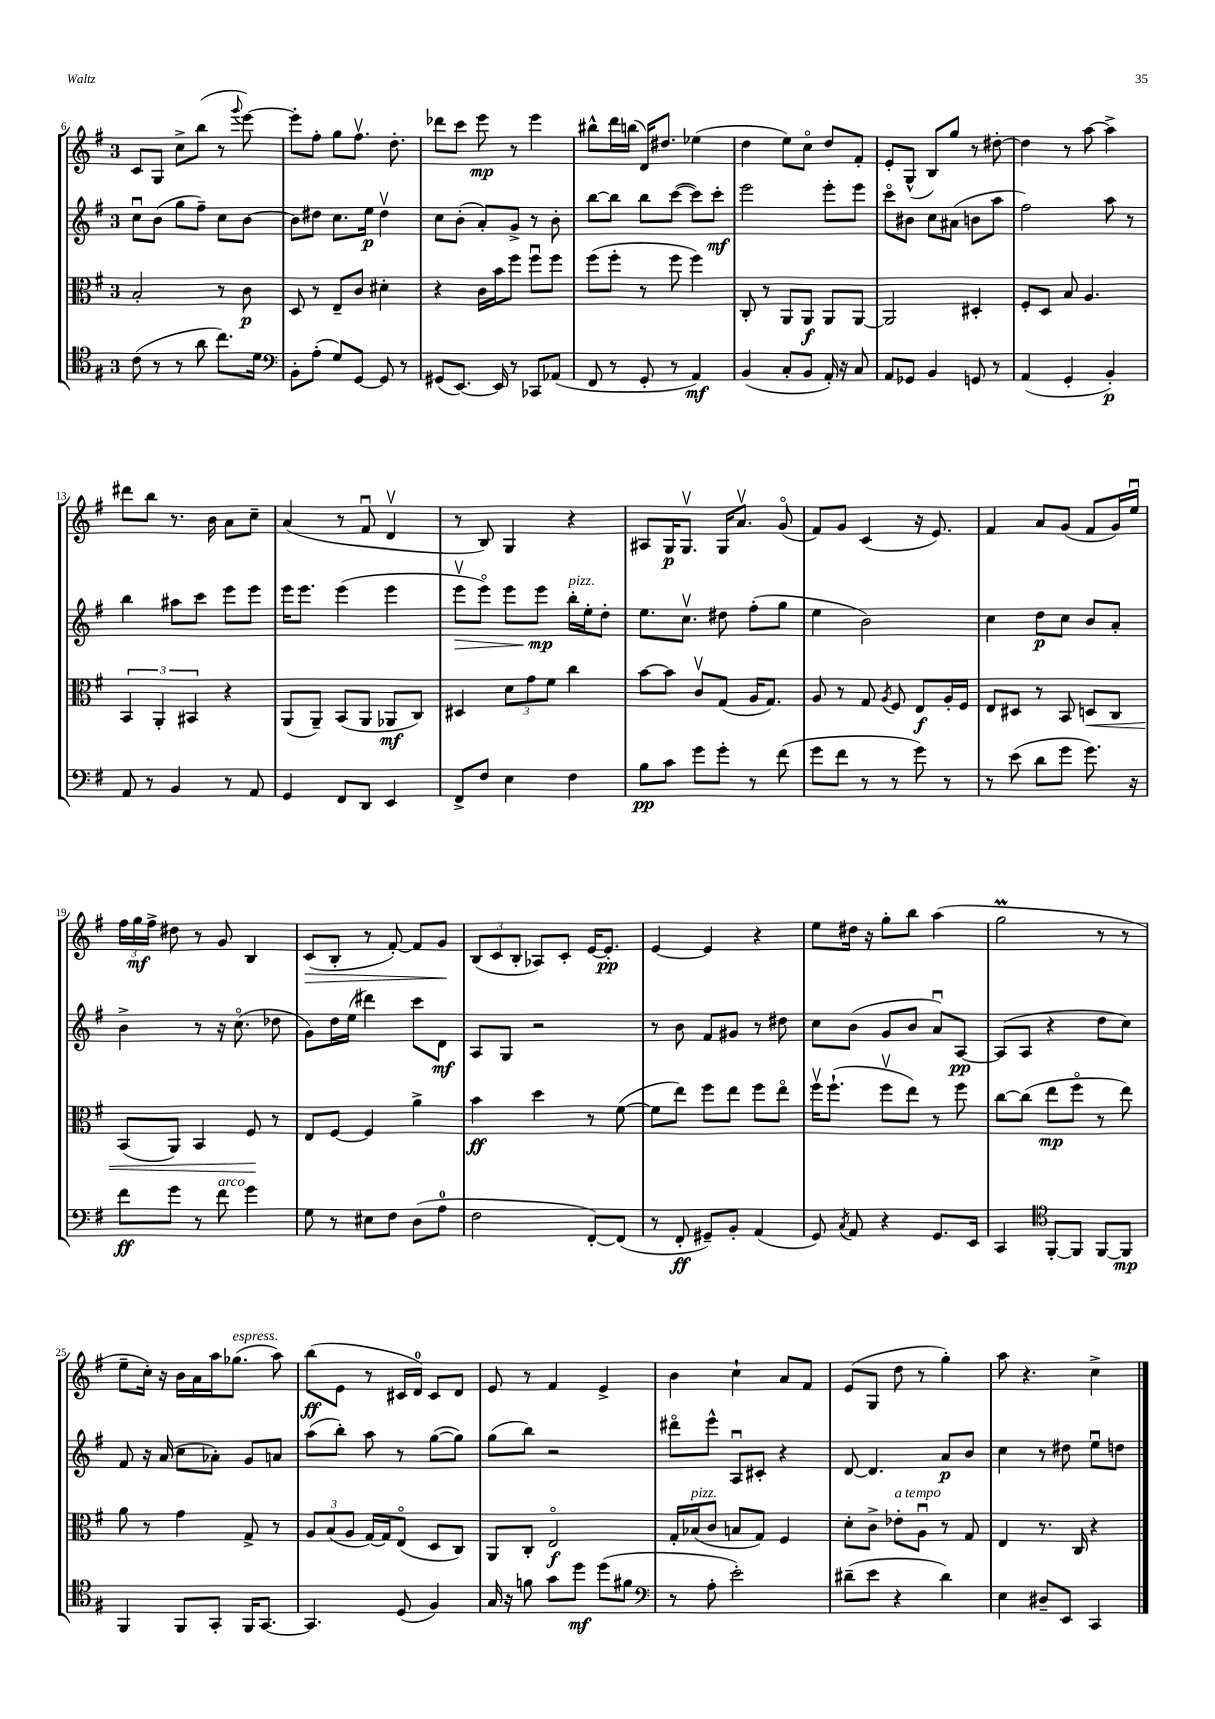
<<
\new StaffGroup <<
\new Staff = "s0" {
    \clef treble \key g \major \once \override Staff.TimeSignature.style = #'single-digit \time 3/4
    \autoBeamOff c'8[ g8] c''8[-> b''8]( r8 \appoggiatura { g'''8 } e'''8~) |
    e'''8[-. fis''8]-. g''8[ fis''8.]\upbow d''8.-. |
    des'''8[ c'''8] e'''8\mp r8 e'''4 |
    bis''8[-^ d'''16 b''16]( d'16[) dis''8.] ees''4( |
    d''4 e''8[) c''8]\flageolet d''8[ fis'8]-. |
    e'8[-. g8]-^( b8[) g''8] r8 dis''8~-. |
    dis''4 r8 a''8~ a''4-> |
    dis'''8[ b''8] r8. b'16 a'8[ c''8]-- |
    a'4( r8 fis'8\downbow d'4\upbow |
    r8 b8) g4 r4 |
    ais8[ g16\p g8.]\upbow g16[ a'8.]\upbow g'8\flageolet( |
    fis'8[) g'8] c'4( r16 e'8.) |
    fis'4 a'8[ g'8]( fis'8[ g'16) e''16]\downbow |
    \tuplet 3/2 { fis''16[ g''16\mf fis''16]-> } dis''8 r8 g'8 b4 |
    c'8[\>( b8]-. r8 fis'8~-.) fis'8[ g'8]\! |
    \tuplet 3/2 { b8[( c'8 b8]-. } aes8[) c'8]-. e'16[~ e'8.]-.\pp |
    e'4~ e'4 r4 |
    e''8[ dis''16] r16 g''8[-. b''8] a''4( |
    g''2\prall r8 r8 |
    e''8[-- c''16]-.) r16 b'16[ a'16 a''16 ges''8.]^\markup { \italic "espress." }( a''8) |
    b''8[\ff( e'8] r8 cis'16[ d'16]-0) cis'8[ d'8] |
    e'8 r8 fis'4 e'4-> |
    b'4 c''4-! a'8[ fis'8] |
    e'8[( g8] d''8 r8 g''4-.) |
    a''8 r4. c''4-> \bar "|." |
}
\new Staff = "s1" {
    \clef treble \key g \major \once \override Staff.TimeSignature.style = #'single-digit \time 3/4
    \autoBeamOff c''8[\downbow b'8]( g''8[ fis''8]--) c''8[ b'8]~ |
    b'8[ dis''8] c''8.[ e''16]\p dis''4\upbow |
    c''8[ b'8]-.( a'8[-.) g'8]-> r8 b'8-. |
    b''8[~ b''8] b''8[ c'''8]~( c'''8[) c'''8]-.\mf |
    e'''2 e'''8[-. e'''8] |
    c'''8[\flageolet bis'8] c''8[ ais'8]( b'8[ a''8] |
    fis''2) a''8 r8 |
    b''4 ais''8[ c'''8] e'''8[ e'''8] |
    e'''16[ e'''8.] e'''4( e'''4 |
    e'''8[\upbow\> e'''8]\flageolet) e'''8[ e'''8]\mp\! b''16[-.^\markup { \italic "pizz." } e''16-. d''8]-. |
    e''8.[ c''8.]\upbow dis''8 fis''8[-.( g''8] |
    e''4 b'2) |
    c''4 d''8[\p c''8] b'8[ a'8]-. |
    b'4-> r8 r16 c''8.\flageolet( des''8 |
    g'8[) d''16 e''16]( dis'''4) c'''8[ d'8]\mf |
    a8[ g8] r2 |
    r8 b'8 fis'8[ gis'8] r8 dis''8 |
    c''8[ b'8]( g'8[ b'8] a'8[\downbow) a8]~\pp |
    a8[( a8] r4 d''8[ c''8]) |
    fis'8 r16 a'16( c''8[ aes'8]-.) g'8[ a'8] |
    a''8[( b''8]-.) a''8 r8 g''8[~( g''8]) |
    g''8[( b''8]) r2 |
    dis'''8[\flageolet e'''8]-^ a8[\downbow cis'8]-. r4 |
    d'8~ d'4. a'8[\p b'8] |
    c''4 r8 dis''8 e''8[\downbow d''8] \bar "|." |
}
\new Staff = "s2" {
    \clef alto \key g \major \once \override Staff.TimeSignature.style = #'single-digit \time 3/4
    \autoBeamOff b2-. r8 c'8\p |
    d8 r8 e8[-- c'8] dis'4-. |
    r4 c'16[ b'16 fis''8] fis''8[\downbow fis''8] |
    fis''8[( fis''8]-. r8 fis''8 fis''4) |
    c8-. r8 a,8[ a,8]\f a,8[ a,8]~ |
    a,2 dis4-. |
    fis8[-. d8] b8 a4. |
    \tuplet 3/2 { b,4 a,4-. bis,4 } r4 |
    a,8[( a,8]--) b,8[( a,8] aes,8[\mf c8]) |
    dis4 \tuplet 3/2 { d'8[ g'8 fis'8] } c''4 |
    b'8[~ b'8] c'8[\upbow g8]( a16[ g8.]) |
    a8 r8 g8 \acciaccatura { a8 } fis8 e8[\f a16-. fis16] |
    e8[ dis8] r8 b,8 d8[\< c8] |
    b,8[( a,8]) b,4 fis8\! r8 |
    e8[ fis8]~ fis4 a'4-> |
    b'4\ff d''4 r8 fis'8~( |
    fis'8[ e''8]) fis''8[ e''8] fis''8[ e''8]\flageolet |
    fis''16[\upbow fis''8.]-!( fis''8[\upbow e''8]) r8 fis''8 |
    c''8[~ c''8]( e''8[\mp fis''8]\flageolet r8 e''8) |
    a'8 r8 g'4 g8-> r8 |
    \tuplet 3/2 { a8[ b8( a8] } g16[~) g16 e8]\flageolet( d8[ c8]) |
    a,8[ c8]-. e2\flageolet\f |
    g16[-. bes16^\markup { \italic "pizz." }( c'8] b8[ g8]) fis4 |
    d'8[-. c'8]-> ees'8[-.^\markup { \italic "a tempo" } a8]\downbow r8 g8 |
    e4 r8. c16 r4 \bar "|." |
}
\new Staff = "s3" {
    \clef tenor \key g \major \once \override Staff.TimeSignature.style = #'single-digit \time 3/4
    \autoBeamOff c'8( r8 r8 a'8 c''8.[) d'16] |
    \clef bass b,8[-. a8]-.( g8[) g,8]~ g,8 r8 |
    gis,8[( e,8.]~) e,16 r8 ces,8[ aes,8]( |
    fis,8 r8 g,8-. r8 a,4\mf) |
    b,4( c8[-. b,8] a,16-.) r16 c8 |
    a,8[ ges,8] b,4 g,8 r8 |
    a,4( g,4-. b,4-.\p) |
    a,8 r8 b,4 r8 a,8 |
    g,4 fis,8[ d,8] e,4 |
    fis,8[-> fis8] e4 fis4 |
    b8[\pp c'8] g'8[ g'8]-. r8 fis'8( |
    g'8[ fis'8] r8 r8 g'8) r8 |
    r8 e'8( d'8[ g'8] g'8.) r16 |
    fis'8[\ff g'8] r8 fis'8^\markup { \italic "arco" } g'4 |
    g8 r8 eis8[ fis8] d8[( a8]-0 |
    fis2 fis,8[~-.) fis,8]( |
    r8 fis,8-.\ff gis,8[--) b,8]-. a,4( |
    g,8) \acciaccatura { c8 } a,8 r4 g,8.[ e,16] |
    c,4 \clef tenor fis,8[~-. fis,8] fis,8[~ fis,8]\mp |
    fis,4 fis,8[ g,8]-. fis,16[ g,8.]~ |
    g,4. d8( fis4) |
    g16 r16 f'8 g'8[ d''8]\mf d''8[( fis'8] |
    \clef bass r8 a8-. e'2-.) |
    dis'8[--( e'8] r4 dis'4) |
    e4 dis8[-- e,8] c,4 \bar "|." |
}
>>
>>
\layout { \context { \Score currentBarNumber = #6 } }
